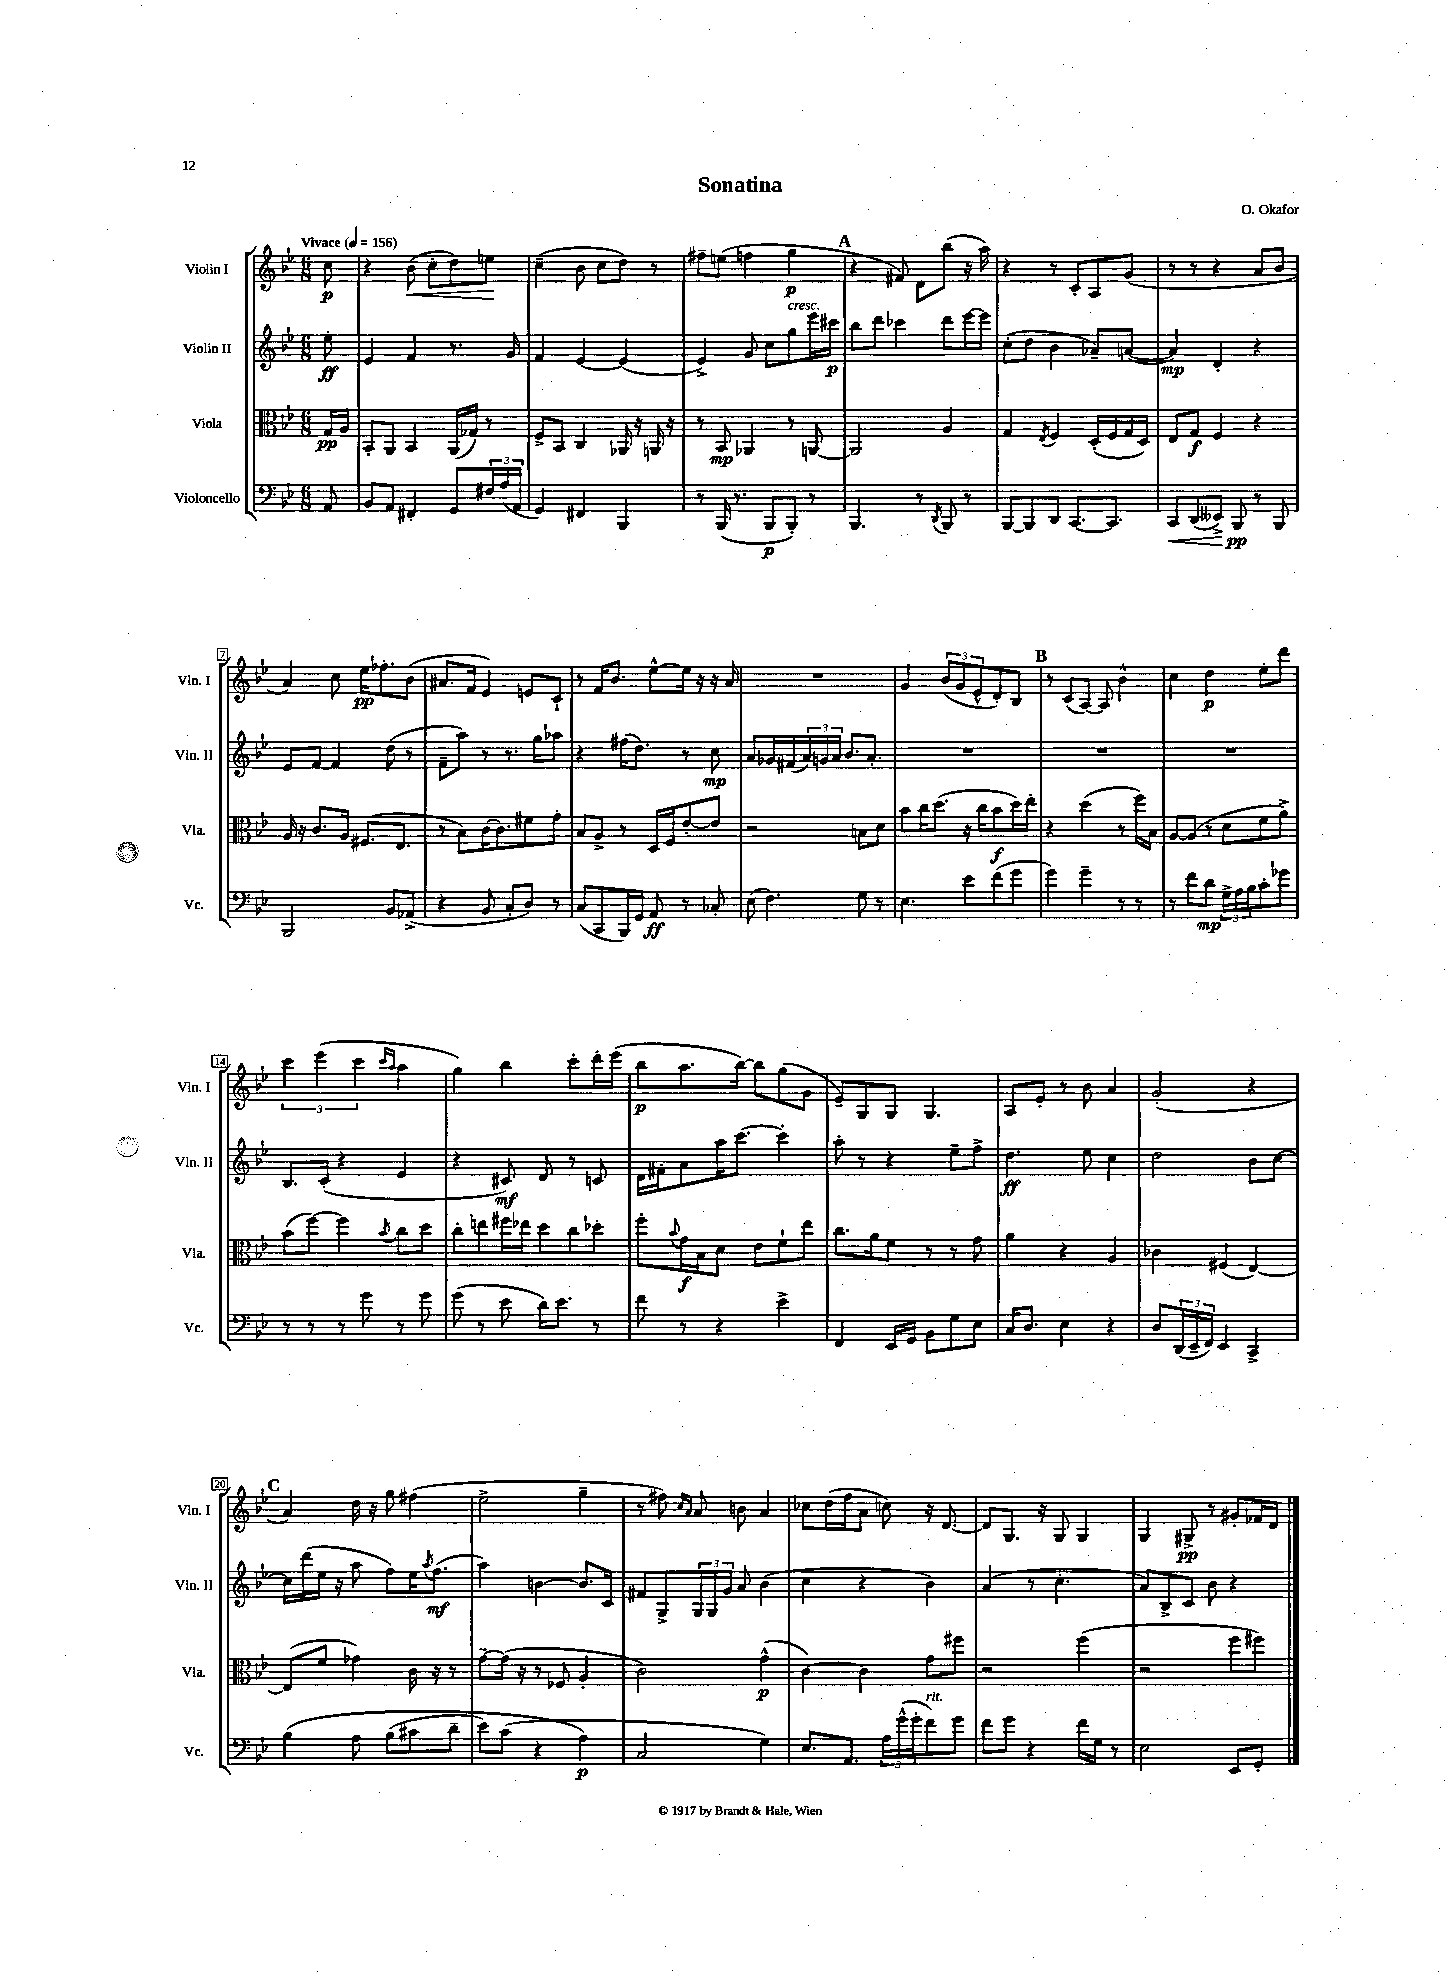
\header { title = "Sonatina" composer = "O. Okafor" }
<<
\new StaffGroup <<
\new Staff = "s0" \with { instrumentName = "Violin I" shortInstrumentName = "Vln. I" } {
    \clef treble \key bes \major \numericTimeSignature \time 6/8 \partial 8 \tempo "Vivace" 4 = 156
    c''8\p |
    r4 bes'8\<( c''8-. d''8) e''8\! |
    c''4--( bes'8 c''8 d''8) r8 |
    fis''8-- e''8( f''4 g''4\p |
    \mark \markup { \bold "A" } r4 fis'8) d'8 bes''8( r16 a''16) |
    r4 r8 c'8-. a8 g'8( |
    r8 r8 r4 a'8 bes'8 |
    a'4) c''8 ees''16\pp fes''8.-. bes'8( |
    ais'8. f'16 ees'4) e'8 c'8-! |
    r8 f'16 bes'8. ees''8~-^ ees''16 r16 r16 a'16 |
    R2. |
    g'4 \tuplet 3/2 { bes'8( g'8 ees'8-^ } d'8-.) bes8 |
    \mark \markup { \bold "B" } r8 c'8( a8~) a8 bes'4-^ |
    c''4 d''4\p ees''8-. d'''8 |
    \tuplet 3/2 { c'''4 ees'''4( c'''4 } \grace { c'''16 a''16 } a''4 |
    g''4) bes''4 c'''8-. d'''16-. ees'''16( |
    bes''8\p a''8. bes''16~) bes''8 g''8( g'8 |
    ees'8--) g8 g8 g4. |
    a8 ees'8-. r8 bes'8 a'4 |
    g'2-.( r4 |
    \mark \markup { \bold "C" } a'4) d''16 r16 g''8 fis''4( |
    ees''2-> g''4-- |
    r8 fis''8) \grace { c''16 a'16 } a'8 b'8 a'4 |
    ces''8 d''16( f''16 a'8 c''8) r16 d'8.~ |
    d'8 g8. r16 g8 g4 |
    g4 gis8->\pp r8 gis'8-. fes'16 d'16 \bar "|." |
}
\new Staff = "s1" \with { instrumentName = "Violin II" shortInstrumentName = "Vln. II" } {
    \clef treble \key bes \major \numericTimeSignature \time 6/8 \partial 8
    ees''8-.\ff |
    ees'4 f'4 r8. g'16 |
    f'4 ees'4~ ees'4( |
    ees'4->) g'8 c''8 g''8^\markup { \italic "cresc." } ees'''16 cis'''16\p |
    \mark \markup { \bold "A" } bes''8 d'''8 ces'''4 d'''8 ees'''16~ ees'''16 |
    c''8-.( d''8 bes'4 aes'8--) a'8~( |
    a'4\mp) d'4-. r4 |
    ees'8 f'8~ f'4 d''8( r8 |
    f'8-- a''8) r8 r8. g''16 aes''8 |
    r4 fis''16( d''8.) r8 c''8\mp |
    a'8 ges'16 fis'16( \tuplet 3/2 { a'16) g'16 a'16 } bes'8. a'8.-. |
    R2. |
    \mark \markup { \bold "B" } R2. |
    R2. |
    bes8. c'16-.( r4 ees'4 |
    r4 cis'8\mf) d'8 r8 c'8 |
    d'16 fis'16-. a'8 a''16 c'''8.~ c'''4-. |
    a''8-. r8 r4 ees''8-- f''8-> |
    d''4.\ff ees''8 c''4 |
    d''2 bes'8 c''8~ |
    \mark \markup { \bold "C" } c''16 d'''16( ees''16 r16 a''8 f''8) ees''16 \acciaccatura { a''8 } f''8.\mf( |
    a''4) b'4~ b'8. c'16 |
    fis'8 g8-> \tuplet 3/2 { g16 g16 g'16 } a'8 bes'4( |
    c''4 r4 bes'4) |
    a'4( r8 c''4.-. |
    a'8) bes8-> c'8 bes'8 r4 \bar "|." |
}
\new Staff = "s2" \with { instrumentName = "Viola" shortInstrumentName = "Vla." } {
    \clef alto \key bes \major \numericTimeSignature \time 6/8 \partial 8
    g16\pp a16 |
    bes,8-. a,8 bes,4 a,16( ges16) r8 |
    f8-> bes,8 c4 aes,16 r16 a,16 r16 |
    r8 bes,8\mp aes,4 r8 a,8~ |
    \mark \markup { \bold "A" } a,2 a4 |
    g4 \acciaccatura { ees8 } f4 d16-.( f16 g16 d16) |
    ees8 g8\f f4 r4 |
    a16 r16 c'8. a16 fis8.( ees8. |
    r8 bes8) c'16~ c'8. fis'8 g'8-. |
    bes8 a8-> r8 d16 f16 ees'8~-. ees'8 |
    r2 b8 d'8 |
    bes'8 c''16 d''8.( r16 c''16 bes'8\f d''16) ees''16-. |
    \mark \markup { \bold "B" } r4 d''4( r8 f''16) bes16 |
    a8~ a8( r8 d'8 f'8 a'8->) |
    bes'8( f''8~) f''4 \acciaccatura { bes'8 } c''8 d''8 |
    c''8-. e''8 fis''16 ees''16 d''8 c''8 des''8-. |
    f''8-. \appoggiatura { bes'8 } g'16\f bes16 d'8 ees'8 f'8-! ees''8 |
    c''8. a'16 f'8 r8 r8 g'8 |
    a'4 r4 a4 |
    ces'4 fis4( ees4~) |
    \mark \markup { \bold "C" } ees8( f'8 ges'4) c'16 r16 r8 |
    g'8~-- g'16( r16 r8 fes8 a4-. |
    c'2) g'4-^\p( |
    c'4~) c'4 g'8 fis''8 |
    r2 f''4( |
    r2 f''8 fis''8) \bar "|." |
}
\new Staff = "s3" \with { instrumentName = "Violoncello" shortInstrumentName = "Vc." } {
    \clef bass \key bes \major \numericTimeSignature \time 6/8 \partial 8
    a,8 |
    bes,8 a,8 fis,4-. g,8 \tuplet 3/2 { fis16 a16( a,16 } |
    g,4) fis,4 bes,,4 |
    r8 bes,,16( r8. bes,,8\p bes,,8-.) r8 |
    \mark \markup { \bold "A" } bes,,4. r8 \acciaccatura { d,8 } bes,,8 r8 |
    bes,,8~ bes,,8 d,8 c,8.~ c,8. |
    c,8\< d,8( eeses,8->) bes,,8\pp\! r8 bes,,8 |
    bes,,2 bes,8 aes,8->( |
    r4 bes,8 c8-. d8) r8 |
    c8( c,8 bes,,16) g,16 a,8\ff r8 ces8-. |
    ees8( f4.) g8 r8 |
    ees4. ees'8 f'8( g'8 |
    \mark \markup { \bold "B" } g'4) g'4-- r8 r8 |
    r8 f'8 d'8\mp \tuplet 3/2 { g16-> a16 bes16 } c'8-. ges'8 |
    r8 r8 r8 g'8 r8 g'8 |
    g'8( r8 ees'8 d'16) ees'8. r8 |
    f'8 r8 r4 ees'4-> |
    f,4 ees,16 g,16 bes,8 g8 ees8 |
    c16 d8. ees4 r4 |
    d8 \tuplet 3/2 { d,16( ees,16-- f,16) } ees,4 c,4-> |
    \mark \markup { \bold "C" } bes4\( a8 bes8( cis'8 d'8-- |
    ees'8) c'8( r4 a4\p\) |
    c2 g4) |
    ees8. a,8. \tuplet 3/2 { a16 g'16-^( g'16-. } f'8^\markup { \italic "rit." }) g'8 |
    f'8 g'8 r4 f'16 g16 r8 |
    ees2 ees,8 g,8-. \bar "|." |
}
>>
>>
\layout { \context { \Score \override BarNumber.stencil = #(make-stencil-boxer 0.1 0.3 ly:text-interface::print) } }
